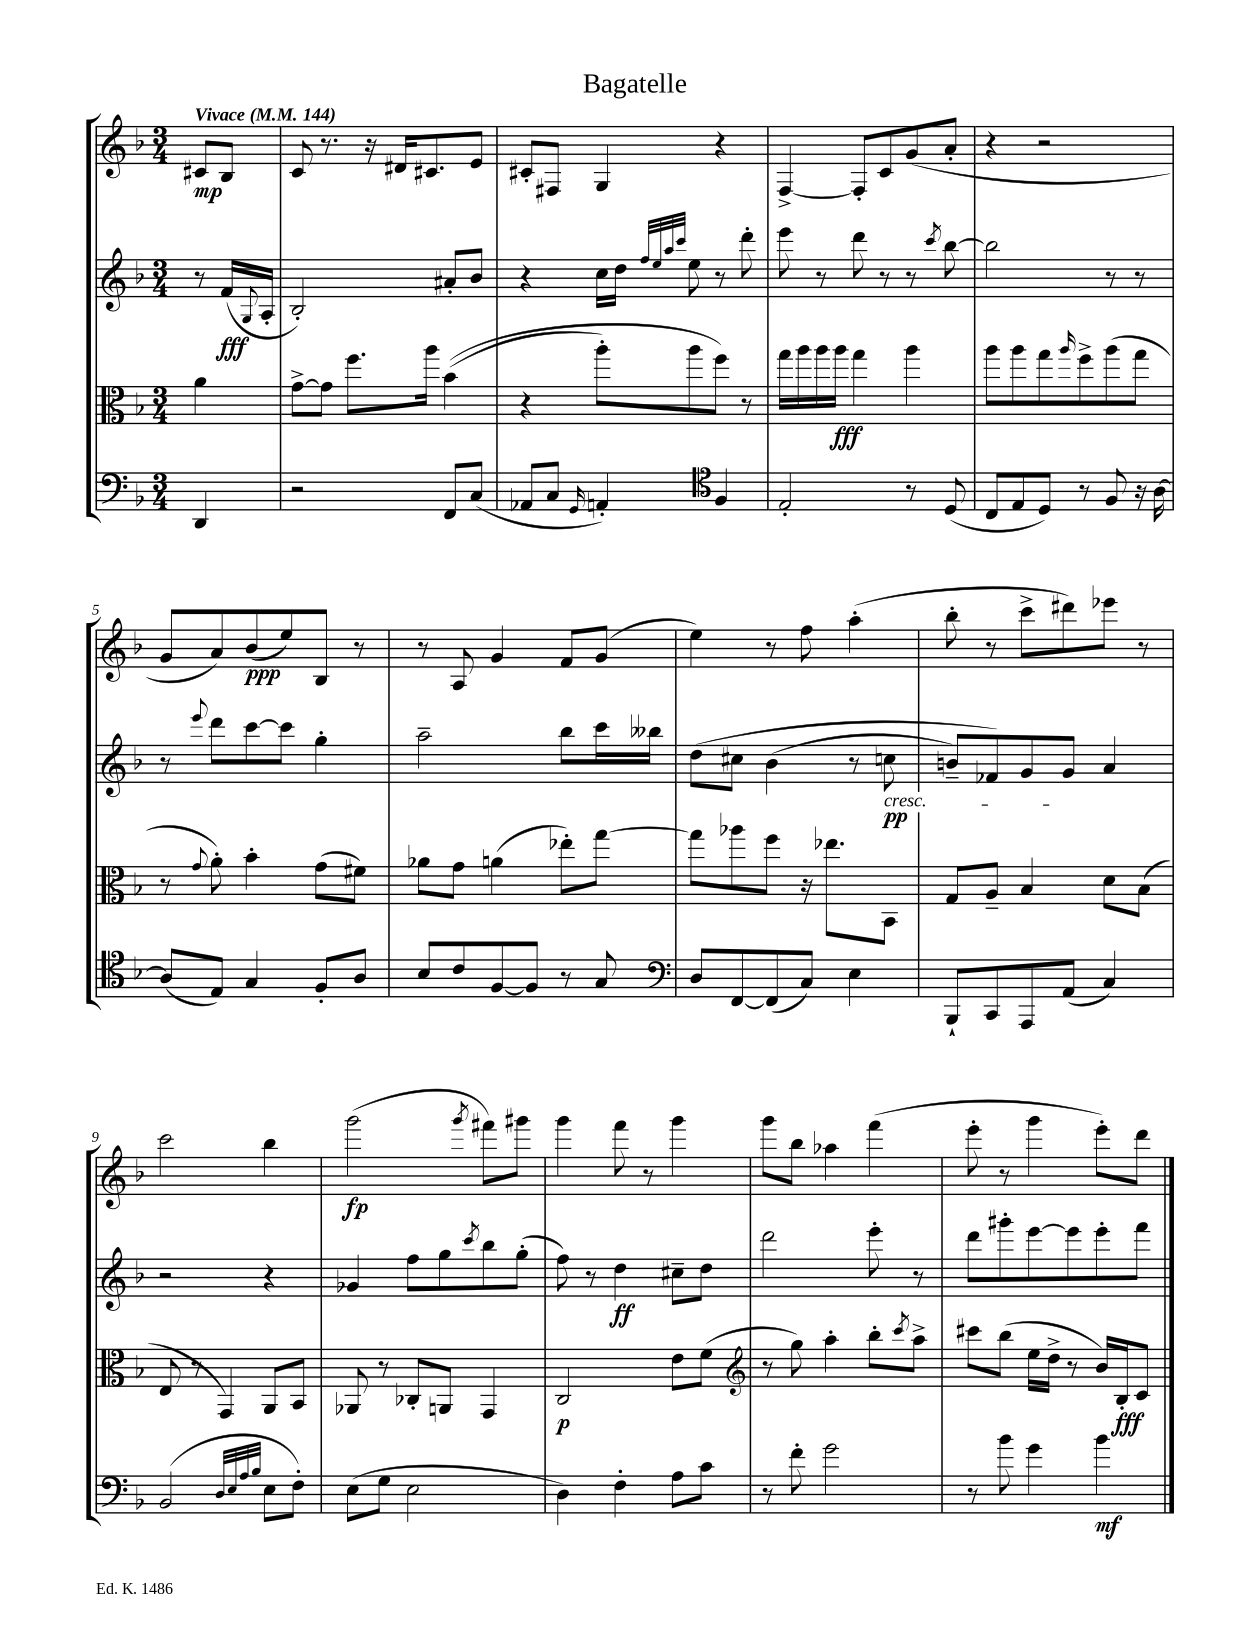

**kern	**dynam	**kern	**dynam	**kern	**dynam	**kern	**dynam
*part4	*part4	*part3	*part3	*part2	*part2	*part1	*part1
*staff4	*staff4	*staff3	*staff3	*staff2	*staff2	*staff1	*staff1
*clefF4	*	*clefC3	*	*clefG2	*	*clefG2	*
*k[b-]	*	*k[b-]	*	*k[b-]	*	*k[b-]	*
*M3/4	*	*M3/4	*	*M3/4	*	*M3/4	*
*MM144	*	*MM144	*	*MM144	*	*MM144	*
=	=	=	=	=	=	=	=
!	!	!	!	!	!	!LO:TX:a:B:t=Vivace	!
4DD/	.	4a\	.	8r	.	8c#X/L	mp
.	.	.	.	(16f/LL	fff	8B-/J	.
.	.	.	.	8qqG/	.	.	.
.	.	.	.	16A'/JJ	.	.	.
=1	=1	=1	=1	=1	=1	=1	=1
2r	.	[8g^\L	.	2B-'/)	.	8c/	.
.	.	8g\J]	.	.	.	8.r	.
.	.	8.ff\L	.	.	.	.	.
.	.	.	.	.	.	16r	.
.	.	.	.	.	.	16d#X/KL	.
.	.	16aa\Jk	.	.	.	8.c#X/	.
8FF/L	.	((4b-\	.	8a#X'/L	.	.	.
(8C/J	.	.	.	8b-/J	.	8e/J	.
=2	=2	=2	=2	=2	=2	=2	=2
8AA-X/L	.	4r	.	4r	.	8c#X'/L	.
8C/J	.	.	.	.	.	8F#X/J	.
16qqGG/	.	.	.	.	.	.	.
4AAn'/)	.	8aa'\L)	.	16cc\LL	.	4G/	.
.	.	.	.	16dd\JJ	.	.	.
.	.	.	.	32qqff/LLL	.	.	.
.	.	.	.	32qqee/	.	.	.
.	.	.	.	32qqaa/	.	.	.
.	.	.	.	32qqccc/JJJ	.	.	.
.	.	8aa\	.	8ee\	.	.	.
*clefC4	*	*	*	*	*	*	*
4F/	.	8ff\J)	.	8r	.	4r	.
.	.	8r	.	8ddd'\	.	.	.
=3	=3	=3	=3	=3	=3	=3	=3
2E'/	.	16gg\LL	.	8eee\	.	[4F^/	.
.	.	16aa\	.	.	.	.	.
.	.	16aa\	.	8r	.	.	.
.	.	16aa\JJ	fff	.	.	.	.
.	.	4gg\	.	8ddd\	.	8F'/L]	.
.	.	.	.	8r	.	8c/	.
8r	.	4aa\	.	8r	.	(8g/	.
.	.	.	.	8qccc/	.	.	.
(8D/	.	.	.	[8bb-\	.	8a'/J	.
=4	=4	=4	=4	=4	=4	=4	=4
8C/L	.	8aa\L	.	2bb-\]	.	4r	.
8E/	.	8aa\	.	.	.	.	.
8D/J)	.	8gg\	.	.	.	2r	.
.	.	16qqaa/	.	.	.	.	.
8r	.	8ff^\	.	.	.	.	.
8F/	.	(8aa\	.	8r	.	.	.
16r	.	8gg\J	.	8r	.	.	.
[16A\	.	.	.	.	.	.	.
!!LO:LB:g=z
=5	=5	=5	=5	=5	=5	=5	=5
(8A/L]	.	8r	.	8r	.	8g/L	.
.	.	8qqg/	.	8qqeee/	.	.	.
8E/J)	.	8a'\)	.	8ddd\L	.	8a/)	.
4G/	.	4b-'\	.	[8ccc\	.	(8b-/	ppp
.	.	.	.	8ccc\J]	.	8ee/)	.
8F'/L	.	(8g\L	.	4gg'\	.	8B-/J	.
8A/J	.	8f#X\J)	.	.	.	8r	.
=6	=6	=6	=6	=6	=6	=6	=6
8B-/L	.	8a-X\L	.	2aa~\	.	8r	.
8c/	.	8g\J	.	.	.	8A/	.
[8F/	.	(4an\	.	.	.	4g/	.
8F/J]	.	.	.	.	.	.	.
8r	.	8ee-X'\L)	.	8bb-\L	.	8f/L	.
8G/	.	[8gg\J	.	16ccc\L	.	(8g/J	.
.	.	.	.	16bb--X\JJ	.	.	.
=7	=7	=7	=7	=7	=7	=7	=7
*clefF4	*	*	*	*	*	*	*
8D/L	.	8gg\L]	.	(8dd\L	.	4ee\)	.
[8FF/	.	8aa-X\	.	8cc#X\J	.	.	.
(8FF/]	.	8ff\J	.	(4b-\	.	8r	.
8C/J)	.	16r	.	.	.	8ff\	.
.	.	8.ee-X\L	.	.	.	.	.
4E\	.	.	.	8r	.	(4aa'\	.
!	!	!	!	!LO:TX:b:i:t=cresc.	!	!	!
.	.	8BB-\J	.	8ccn\	pp	.	.
=8	=8	=8	=8	=8	=8	=8	=8
8BBB-`/L	.	8G/L	.	8bn~/L)	.	8bb-'\	.
8CC/	.	8A~/J	.	8f-X/)	.	8r	.
8AAA/	.	4B-/	.	8g/	.	8ccc^\L	.
(8AA/J	.	.	.	8g/J	.	8ddd#X\)	.
4C/)	.	8d\L	.	4a/	.	8eee-X\J	.
.	.	(8B-\J	.	.	.	8r	.
!!LO:LB:g=z
=9	=9	=9	=9	=9	=9	=9	=9
(2BB-/	.	8E/	.	2r	.	2ccc\	.
.	.	8r	.	.	.	.	.
.	.	4GG/)	.	.	.	.	.
32qqD/LLL	.	.	.	.	.	.	.
32qqE/	.	.	.	.	.	.	.
32qqA/	.	.	.	.	.	.	.
32qqB-/JJJ	.	.	.	.	.	.	.
8E\L	.	8AA/L	.	4r	.	4bb-\	.
8F'\J)	.	8BB-/J	.	.	.	.	.
=10	=10	=10	=10	=10	=10	=10	=10
(8E\L	.	8AA-X/	.	4g-X/	.	(2ggg\	fp
8G\J	.	8r	.	.	.	.	.
2E\	.	8C-X'/L	.	8ff\L	.	.	.
.	.	8AAn/J	.	8gg\	.	.	.
.	.	.	.	8qccc/	.	8qggg/	.
.	.	4GG/	.	8bb-\	.	8fff#X\L)	.
.	.	.	.	(8gg'\J	.	8ggg#X\J	.
=11	=11	=11	=11	=11	=11	=11	=11
4D\)	.	2C/	p	8ff\)	.	4ggg\	.
.	.	.	.	8r	.	.	.
4F'\	.	.	.	4dd\	ff	8fff\	.
.	.	.	.	.	.	8r	.
8A\L	.	8e\L	.	8cc#X~\L	.	4ggg\	.
8c\J	.	(8f\J	.	8dd\J	.	.	.
=12	=12	=12	=12	=12	=12	=12	=12
*	*	*clefG2	*	*	*	*	*
8r	.	8r	.	2ddd\	.	8ggg\L	.
8f'\	.	8gg\)	.	.	.	8bb-\J	.
2g\	.	4aa'\	.	.	.	4aa-X\	.
.	.	8bb-'\L	.	8eee'\	.	(4fff\	.
.	.	8qccc/	.	.	.	.	.
.	.	8aa^\J	.	8r	.	.	.
=13	=13	=13	=13	=13	=13	=13	=13
8r	.	8ccc#X\L	.	8ddd\L	.	8eee'\	.
8b-\	.	(8bb-\J	.	8ggg#X'\	.	8r	.
4g\	.	16ee\LL	.	[8eee\	.	4ggg\	.
.	.	16dd^\JJ	.	.	.	.	.
.	.	8r	.	8eee\]	.	.	.
4b-\	mf	16b-/LL)	.	8eee'\	.	8eee'\L)	.
.	.	16B-'/J	fff	.	.	.	.
.	.	8c/J	.	8fff\J	.	8ddd\J	.
==	==	==	==	==	==	==	==
*-	*-	*-	*-	*-	*-	*-	*-
